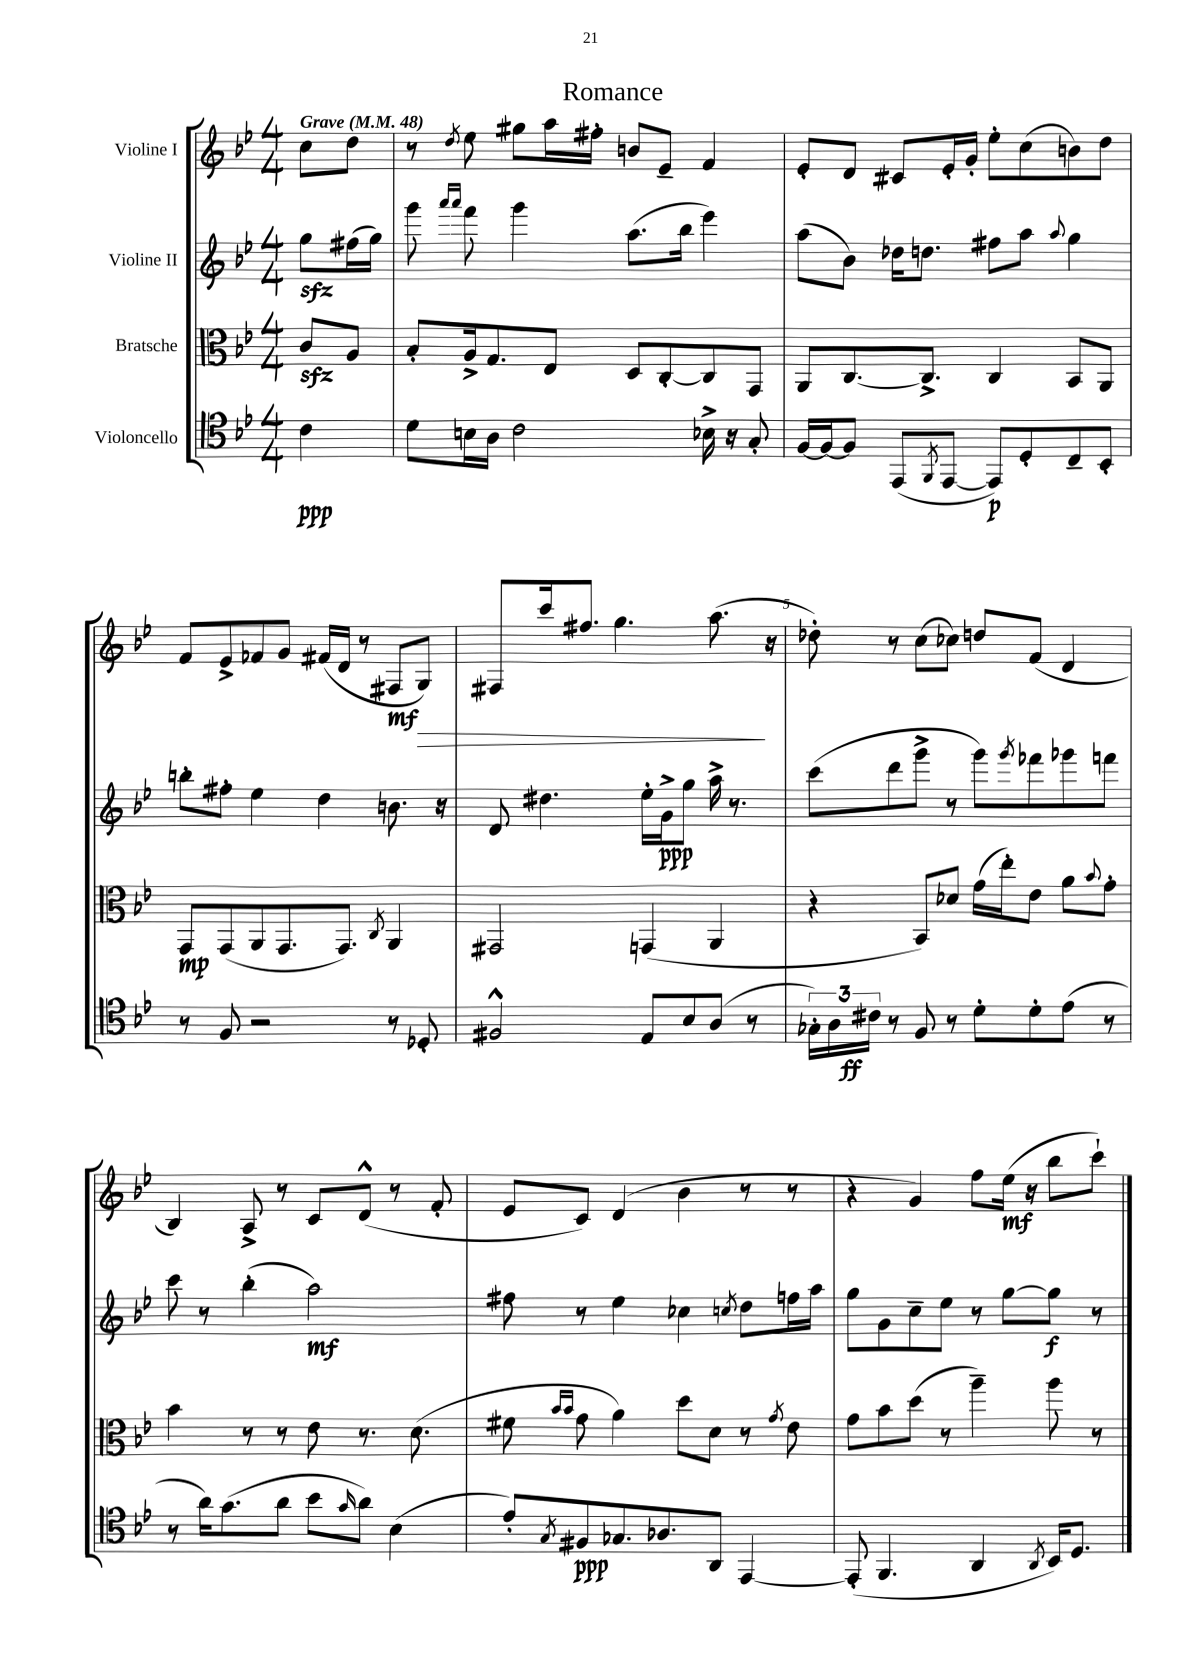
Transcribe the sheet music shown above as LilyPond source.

\header { title = "Romance" }
<<
\new StaffGroup <<
\new Staff = "s0" \with { instrumentName = "Violine I" } {
    \clef treble \key bes \major \numericTimeSignature \time 4/4 \partial 4 \tempo "Grave" 4 = 48
    c''8 d''8 |
    r8 \acciaccatura { d''8 } ees''8 gis''8 a''16 fis''16-. b'8 ees'8-- f'4 |
    ees'8-. d'8 cis'8 ees'16-. g'16-. ees''8-. c''8( b'8) d''8 |
    f'8 ees'8-> fes'8 g'8 fis'16( d'16 r8 fis8\mf g8\>) |
    fis8 c'''16 fis''8. g''4. a''8.\!( r16 |
    des''8-.) r8 c''8( ces''8) d''8 f'8( d'4 |
    bes4) a8-> r8 c'8 d'8-^( r8 f'8-. |
    ees'8 c'8) d'4( bes'4 r8 r8 |
    r4 g'4) f''8 ees''16\mf( r16 bes''8 c'''8-!) \bar "|." |
}
\new Staff = "s1" \with { instrumentName = "Violine II" } {
    \clef treble \key bes \major \numericTimeSignature \time 4/4 \partial 4
    g''8\sfz fis''16( g''16) |
    g'''8 \grace { a'''16 a'''16 } f'''8 g'''4 a''8.( bes''16 ees'''4) |
    a''8( bes'8) des''16 d''8. fis''8 a''8 \appoggiatura { a''8 } g''4 |
    b''8-. fis''8-. ees''4 d''4 b'8. r16 |
    d'8 dis''4. ees''16-. g'16->\ppp g''8 a''16-> r8. |
    c'''8( d'''8 g'''8-> r8 g'''8) \acciaccatura { g'''8 } fes'''8 ges'''8 f'''8 |
    c'''8 r8 bes''4-.( a''2\mf) |
    fis''8 r8 ees''4 ces''4 \acciaccatura { c''8 } d''8 f''16 a''16 |
    g''8 g'8 c''8-- ees''8 r8 g''8~ g''8\f r8 \bar "|." |
}
\new Staff = "s2" \with { instrumentName = "Bratsche" } {
    \clef alto \key bes \major \numericTimeSignature \time 4/4 \partial 4
    c'8\sfz a8 |
    bes8-. a16-> g8. ees8 d8 c8~-. c8 g,8 |
    a,8 c8.~ c8.-> c4 bes,8 a,8 |
    g,8\mp g,8( a,8 g,8. g,8.) \acciaccatura { c8 } a,4 |
    gis,2 g,4( a,4 |
    r4 bes,8) des'8 g'16( ees''16-.) ees'8 a'8 \appoggiatura { bes'8 } g'8-. |
    bes'4 r8 r8 ees'8 r8. d'8.( |
    fis'8 \grace { bes'16 bes'16 } g'8 a'4) d''8 d'8 r8 \acciaccatura { g'8 } ees'8 |
    g'8 bes'8 d''8( r8 a''4--) a''8 r8 \bar "|." |
}
\new Staff = "s3" \with { instrumentName = "Violoncello" } {
    \clef tenor \key bes \major \numericTimeSignature \time 4/4 \partial 4
    c'4\ppp |
    d'8 b16 a16 c'2 bes16-> r16 g8-. |
    f16~ f16~ f8 ees,8( \acciaccatura { f,8 } ees,8~ ees,8\p) d8-. c8-- bes,8-. |
    r8 f8 r2 r8 des8-. |
    fis2-^ ees8 bes8 a8( r8 |
    \tuplet 3/2 { ges16-.) a16 cis'16\ff } r8 f8 r8 d'8-. d'8-. ees'8( r8 |
    r8 a'16) g'8.( a'8 bes'8 \grace { g'16 } a'8) bes4( |
    ees'8-.) \acciaccatura { g8 } fis8\ppp ges8. aes8. a,8 ees,4~ |
    ees,8-.( f,4. a,4 \acciaccatura { a,8 } bes,16) d8. \bar "|." |
}
>>
>>
\layout { \context { \Score \override BarNumber.break-visibility = ##(#f #t #t) barNumberVisibility = #(every-nth-bar-number-visible 5) } }
